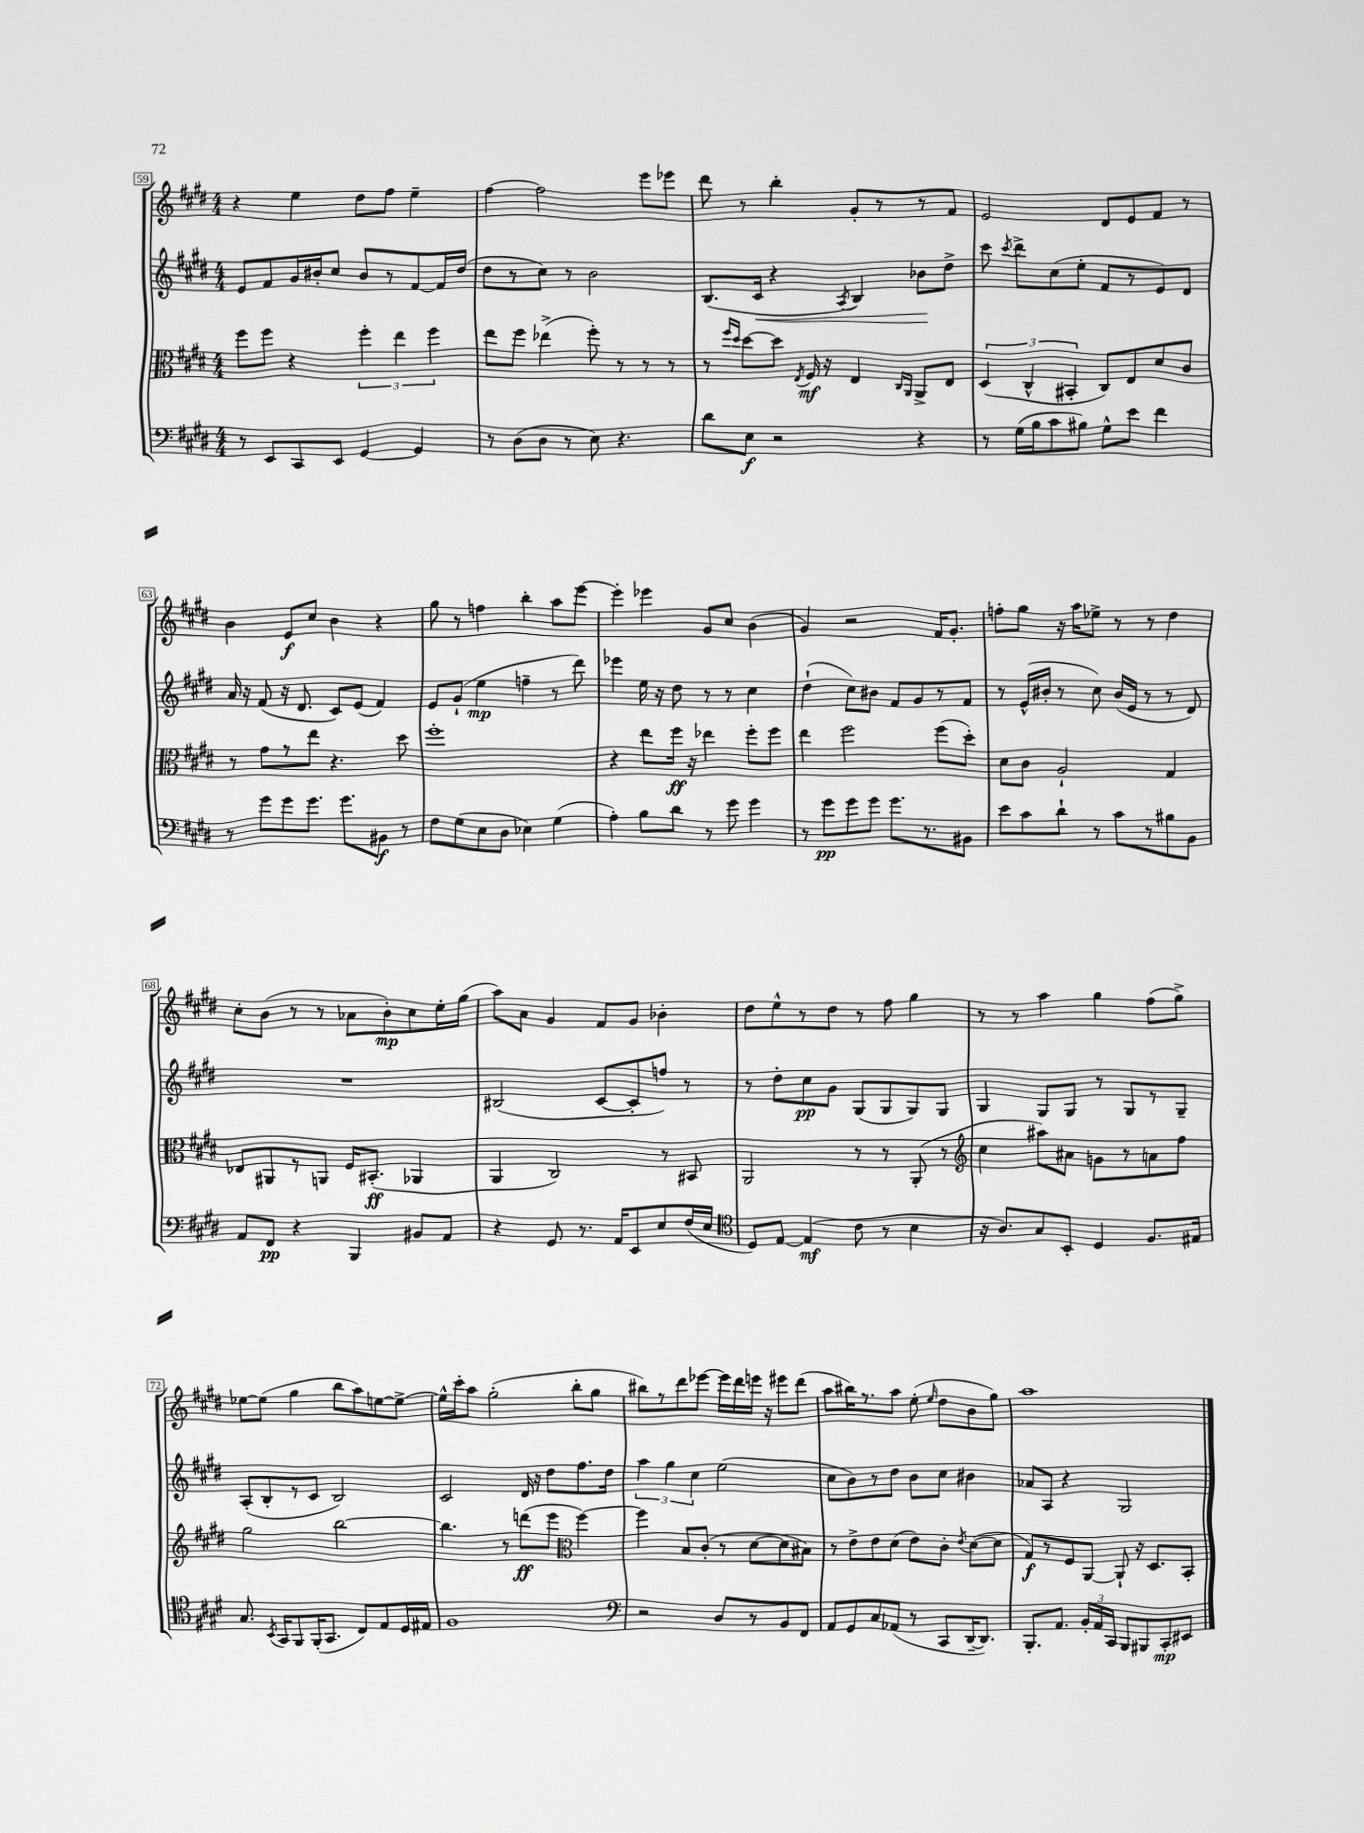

**kern	**kern	**kern	**kern
*staff4	*staff3	*staff2	*staff1
*clefF4	*clefC3	*clefG2	*clefG2
*k[f#c#g#d#]	*k[f#c#g#d#]	*k[f#c#g#d#]	*k[f#c#g#d#]
*M4/4	*M4/4	*M4/4	*M4/4
8r	8ff#	8e	4r
8EE	8ff#	8f#	.
8CC#	4r	16g#	4ee
.	.	16b#'	.
8EE	.	8cc#	.
[4GG#	6ff#'	8b#	8dd#
.	.	8r	8ff#
.	6ee	.	.
4GG#]	.	[8f#	4ee~
.	6ff#	.	.
.	.	16f#]	.
.	.	(16dd#	.
=	=	=	=
8r	8ee	8dd#	[4ff#
(8D#	8ff#	8r	.
8D#	(4ee-^	8cc#)	2ff#]
8r	.	8r	.
8E)	8ff#')	2b	.
4.r	8r	.	.
.	8r	.	8eee
.	8r	.	8eee-
=	=	=	=
8d#	8r	(8.B	8ddd#
.	16qqff#	.	.
.	16qqdd#	.	.
8E	[8dd#	.	8r
.	.	16c#	.
2r	8dd#]	4r	4bb'
.	8qE	.	.
.	16F#	.	.
.	16r	.	.
.	.	8qA	.
.	4E	4B)	8g#'
.	.	.	8r
.	16qqC#	.	.
.	16qqAA	.	.
4r	8AA^	8b-	8r
.	8E	8dd#^	8f#
=	=	=	=
8r	(6D#	8ccc#	2e
.	.	8qccc#	.
(16G#	.	8ddd#^	.
.	6C#^^	.	.
16B	.	.	.
8c#	.	(8cc#	.
.	6BB#'	.	.
8B#)	.	8ee'	.
8G#^^	8C#)	8f#	8d#
8e	8E	8r	8e
4f#	8d#	8e)	8f#
.	8c#	8d#	8r
=	=	=	=
8r	8r	16a	4b
.	.	16r	.
8g#	8g#	(8f#	.
8g#	8r	16r	8e
.	.	8.d#	.
8.g#	8ee	.	8cc#
.	4.r	8c#)	4b
8.g#	.	.	.
.	.	(8e	.
8BB#	.	4f#)	4r
8r	8dd#	.	.
=	=	=	=
8F#	1ff#'	8e	8gg#
(8G#	.	(8g#`	8r
8E	.	4ee	4ff
8D#	.	.	.
4E-)	.	4ff~	4bb'
(4G#	.	8r	8aa
.	.	8ddd#)	[8eee
=	=	=	=
4A')	4r	4eee-	4eee']
8B	8ee	16ee	4eee-
.	.	16r	.
8d#	16ff#	8dd#	.
.	16r	.	.
8r	4ee-	8r	8g#
8g#	.	8r	8cc#
4g#	8ff#'	4cc#	(4b
.	8ff#	.	.
=	=	=	=
8r	4ee	(4dd#`	4g#)
8g#	.	.	.
8g#	2ff#	8cc#)	2r
8g#	.	8b#	.
8.g#	.	8f#	.
.	.	8g#	.
8.r	.	.	.
.	(8ff#	8r	16f#
.	.	.	8.g#'
8BB#	8dd#')	8f#	.
=	=	=	=
8e	8d#	8r	8ff'
8c#	8c#	(16e^^	8gg#
.	.	16b#'	.
8d#`	2A`	8r	16r
.	.	.	16aa
8r	.	8cc#)	8ee-^
8c#	.	(16b#	8r
.	.	16e	.
8r	.	8r	8r
8B#	4G#	8r	4dd#
8BB	.	8d#)	.
=	=	=	=
8AA	8E-	1r	8cc#'
8FF#	8AA#	.	(8b
4r	8r	.	8r
.	8AA	.	8r
4BBB	16F#	.	8a-
.	(8.BB#'	.	.
.	.	.	8b')
8BB#	4AA-	.	8cc#
8AA	.	.	16ee'
.	.	.	(16gg#
=	=	=	=
4r	4AA	(2B#	8aa)
.	.	.	8a
8GG#	2C#)	.	4g#
8.r	.	.	.
.	.	[8c#	8f#
16AA	.	.	.
8EE	.	8c#']	8g#
8E	8r	8ff)	4b-'
(16F#	8BB#	8r	.
16E	.	.	.
=	=	=	=
*clefC4	*	*	*
8D#)	2AA	8r	8dd#
[8E	.	8dd#'	8ee^^
(4E]	.	8cc#	8r
.	.	8g#	8dd#
8c#	8r	(8G#	8r
8r	8r	8G#	8ff#
4B	(8AA'	8G#)	4gg#
.	8r	8G#	.
=	=	=	=
*	*clefG2	*	*
16r	4cc#	4G#	8r
8.A)	.	.	.
.	.	.	8r
8G#	8aa#)	8G#	4aa
8BB'	8a#	8G#	.
4D#	8g	8r	4gg#
.	8r	8G#	.
8.F#	8a	8r	(8ff#
.	8ff#	8G#~	8gg#^)
16E#	.	.	.
=	=	=	=
8.G#	2gg#	(8A'	[8ee-
.	.	8B'	(8ee-]
8qBB	.	.	.
16GG#	.	.	.
8FF#	.	8r	4gg#
(16FF#'	.	8c#	.
8.GG#	.	.	.
.	[2bb	2B)	8bb
8C#)	.	.	8aa)
8E	.	.	[8ee
16D#	.	.	8ee^_
16E#	.	.	.
=	=	=	=
1F#	4.bb]	2c#	16ee^^]
.	.	.	16ccc#'
.	.	.	8aa
.	.	.	(2gg#'
.	8r	.	.
.	(8ddd	16d#	.
.	.	16r	.
.	8eee	8dd#	.
*	*clefC3	*	*
.	[4ff#)	8.ff#	8bb'
.	.	.	8gg#
.	.	16dd#	.
=	=	=	=
*clefF4	*	*	*
2r	4ff#]	6aa	8bb#)
.	.	.	8r
.	.	6gg#	.
.	8B	.	8ddd#
.	.	6cc#	.
.	(8c#'	.	[8eee-
8D#	8r	(2ee	16eee-]
.	.	.	16ddd#
8r	[8d#	.	16eee
.	.	.	16r
8BB	8d#]	.	8eee#
8FF#	8B#)	.	(8ddd#
=	=	=	=
8AA	8r	8cc#	8aa
8GG#	8e^	8b)	16bb#)
.	.	.	8.r
8C#	8e	8r	.
(8AA-	(8d#	8dd#	8aa
8r	8e)	8b	(8ee'
.	.	.	16qqee
8CC#	8c#'	8cc#	8dd#
.	8qe	.	.
[16DD#~	([8d#	4b#	8b
8.DD#])	.	.	.
.	8d#]	.	8gg#)
=	=	=	=
8.BBB'	8G#)	8a-	1aa
.	8r	8A	.
8.AA	.	.	.
.	8F#	4r	.
24BB'	[8AA	.	.
24AA	.	.	.
24CC#	.	.	.
8BBB	8AA`]	2G#	.
8BBB#	16r	.	.
.	8.D#	.	.
8CC#'	.	.	.
8EE#	8BB'	.	.
==	==	==	==
*-	*-	*-	*-
